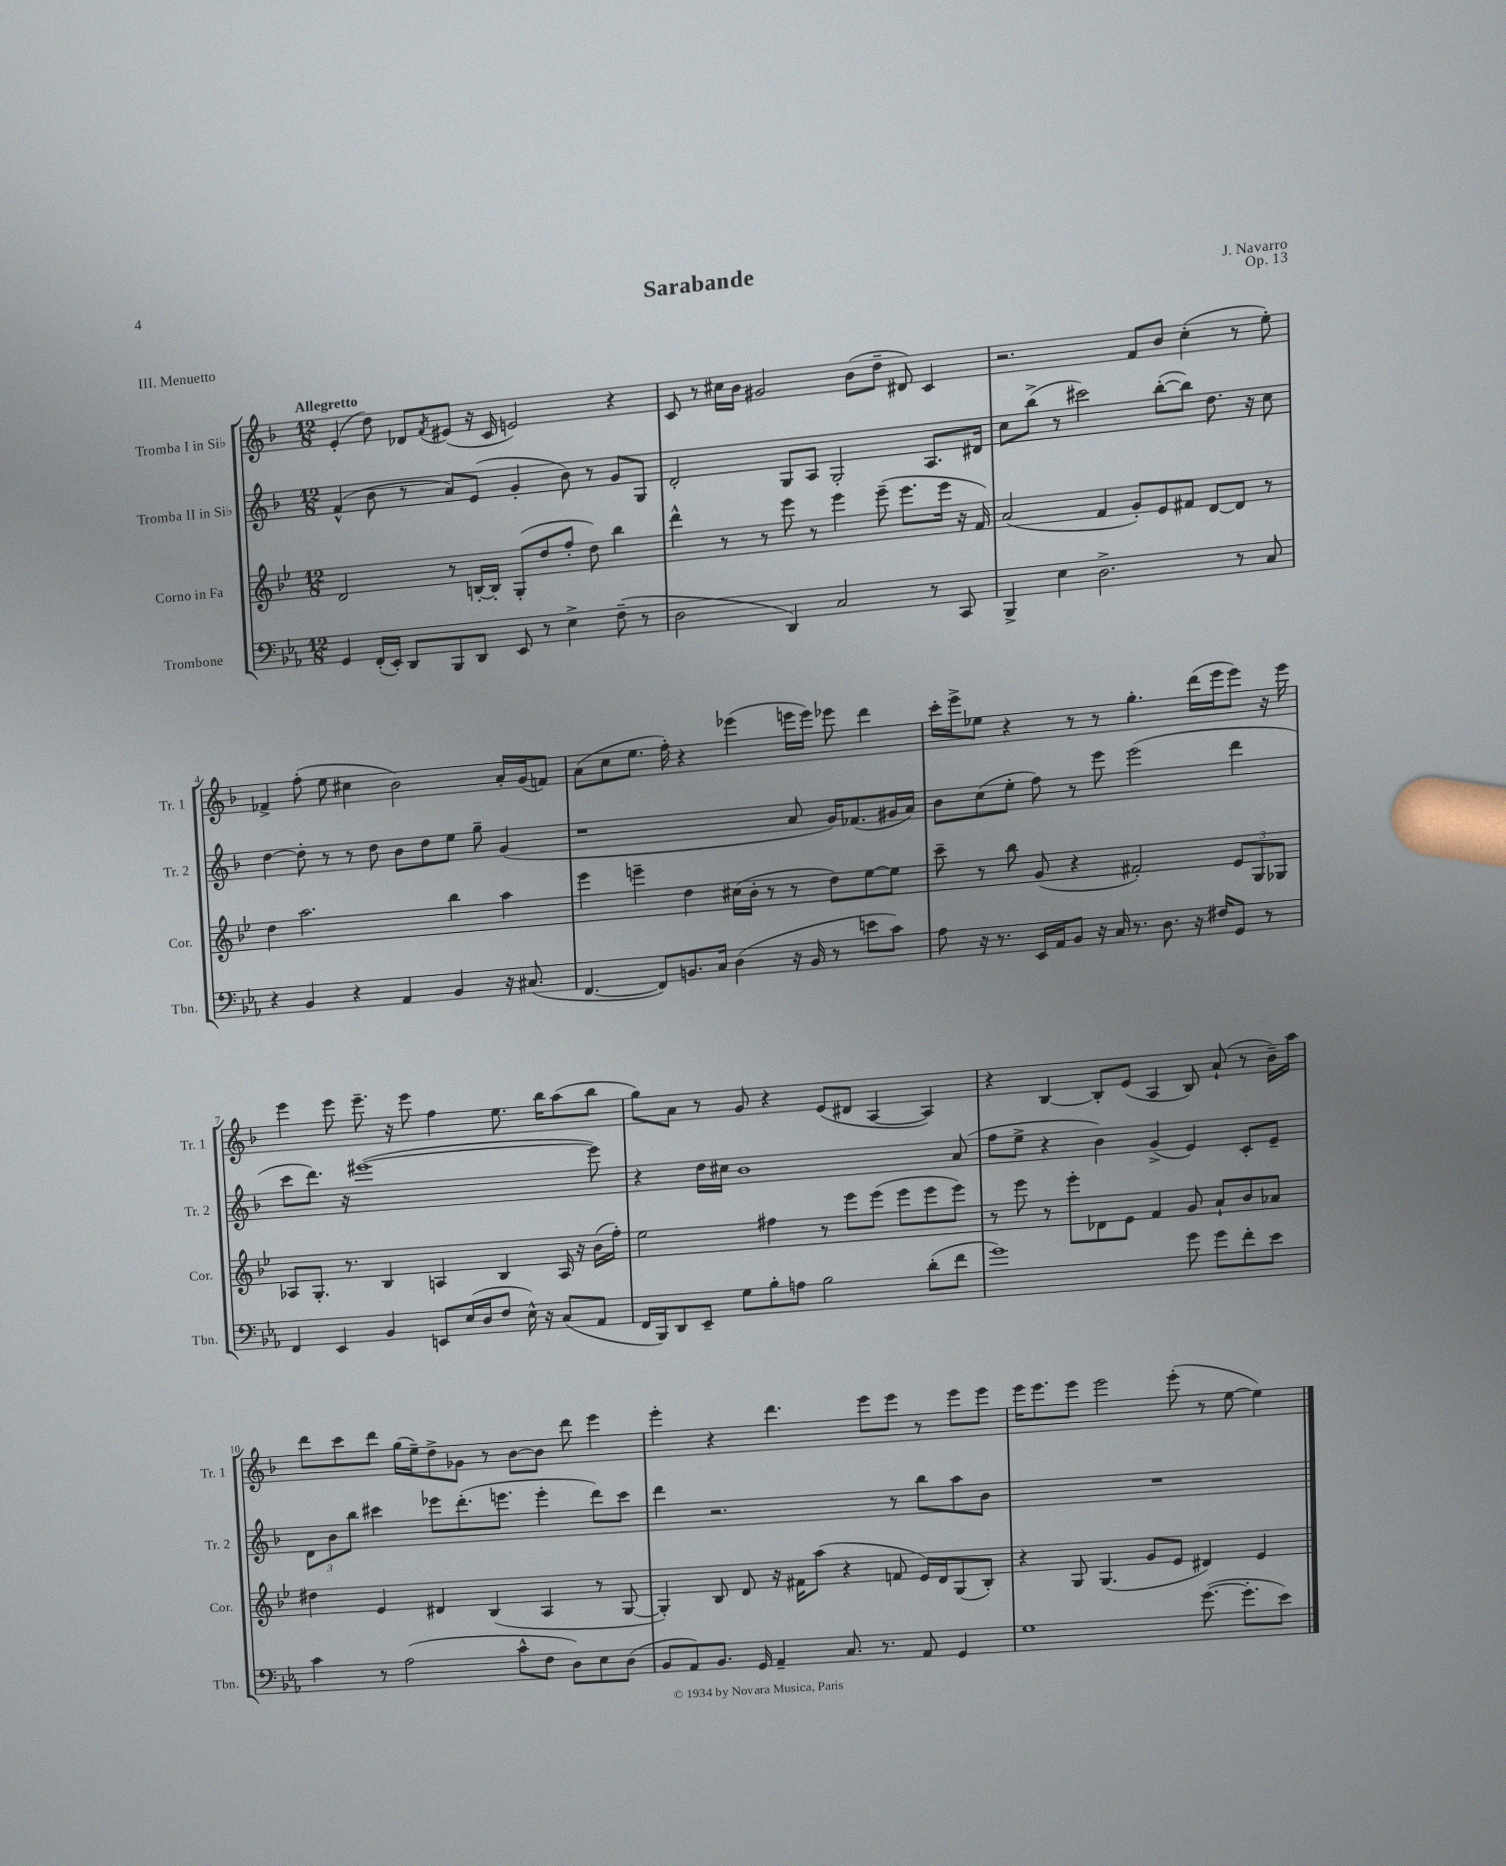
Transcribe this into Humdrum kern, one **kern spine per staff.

**kern	**kern	**kern	**kern
*staff4	*staff3	*staff2	*staff1
*clefF4	*clefG2	*clefG2	*clefG2
*k[b-e-a-]	*k[b-e-]	*k[b-]	*k[b-]
*M12/8	*M12/8	*M12/8	*M12/8
4GG	2d	(4f^^	(4e'
(16FF'	.	8b-	8dd)
16EE-')	.	.	.
8DD	.	8r	8d-
.	.	.	8qf
8BBB-	8r	8a)	(8e#
8DD	[16B'	(8e	16r
.	16B']	.	16c
8EE-	(8G'	4g'	2e)
8r	8dd	.	.
4E-^	8ff'	8b-)	.
.	8dd)	8r	.
(8F~	4bb-	8g	4r
8r	.	8G	.
=	=	=	=
2D	4ddd^^	2d'	8c
.	.	.	8r
.	8r	.	16cc#
.	.	.	16b-
.	8r	.	2g#
4DD)	8eee-	8G	.
.	8r	8A	.
2C	4eee-	2G'	.
.	.	.	(8b-
.	(8eee-~	.	8dd~
.	8.eee-	.	8d#)
8r	.	8.A	4c
.	16eee-	.	.
8CC	16r	.	.
.	16f)	16d#	.
=	=	=	=
4BBB-^	(2a	8cc	2.r
.	.	(8bb-^	.
4E-	.	8r	.
.	.	2ccc#)	.
2.D^	4f	.	.
.	8g')	.	8f
.	8e-	([8bb-'	8b-
.	8f#	8bb-])	(4cc'
.	[8d	8.dd	.
8r	8d]	.	8r
.	.	16r	.
8C	8r	8cc	8ee')
=	=	=	=
4r	4dd	[4dd	4f-^
4BB-	2.aa	8dd']	(8ff'
.	.	8r	8ee
4r	.	8r	4cc#
.	.	8dd	.
4AA-	.	8b-	2b-)
.	.	8dd	.
4BB-	4bb-	8ee	.
.	.	8gg~	.
16r	4aa	(4g	16a'
(8.C#	.	.	(16g
.	.	.	8f)
=	=	=	=
[4.FF	4eee-	1r	(8a
.	.	.	8cc
.	4eee~	.	8.ee
8FF])	.	.	.
.	.	.	16ff')
8.BB	4dd	.	4r
16C	.	.	.
(4D	(16cc#	.	(4eee-
.	16b-'	.	.
.	8r	.	.
16r	8r	8a	16eee
16BB	.	.	16eee)
8r	8dd)	16g)	8eee-
.	.	(8.f-	.
8e	[8ee-	.	4ddd
8c)	8ee-]	16g#	.
.	.	16a)	.
=	=	=	=
8A-	8ccc~	8b-	16ccc'
.	.	.	16eee^
16r	8r	(8cc	8ee-
8.r	.	.	.
.	8bb-	8ee'	4r
16EE-	(8g	8ff)	.
16AA-	.	.	.
8BB-	4r	8r	8r
16r	.	8eee	8r
16C	.	.	.
8.r	2f#')	(2eee	4.gg'
8.D	.	.	.
16r	.	.	(16ddd
16F#	.	.	16eee
8GG	12e-	4ddd	8eee)
.	12G	.	.
8r	.	.	16r
.	12G-	.	.
.	.	.	16eee
=	=	=	=
4FF	8A-	8ccc	4eee
.	8.G'	8.ddd)	.
4EE-	.	.	8eee
.	8.r	16r	.
.	.	([1eee#	8.eee~
4BB-	4B-	.	.
.	.	.	16r
.	.	.	8eee
8EE	4A	.	4ff
(16E-	.	.	.
16D	.	.	.
8F	4B-	.	8.ee
16E-^^)	.	.	.
16r	.	.	16bb-
(8C	16A	.	(8aa
.	16r	.	.
8AA-	(16b-	8eee#])	8bb-
.	16ff')	.	.
=	=	=	=
16FF	2ee-	4r	8gg)
16BBB-)	.	.	.
8DD	.	.	8a
8EE-~	.	16dd	8r
.	.	16cc#	.
8G	.	1b-	8g
8B-'	4ff#	.	4r
8A	.	.	.
2B-	8r	.	(8e
.	8eee-	.	8d#
.	(8eee-	.	[4A
.	8eee-	.	.
(8d'	8eee-	.	4A])
8f	8eee-)	(8a	.
=	=	=	=
1g)	8r	8ff	4r
.	8eee-	8ee^	.
.	8r	4r	[4B-
.	8eee-'	.	.
.	8d-	4b-)	8B-']
.	8e-	.	(8e
.	4f	(4g^	4A
8g	8g	4e)	8B-)
8g	8a`	.	(8a`
8f'	8b-	8c'	8r
8e-	8a-	8e~	16b-~)
.	.	.	16aa
=	=	=	=
4c	4dd#	12d	8ddd
.	.	12b-	.
.	.	.	8ccc
.	.	12bb-	.
8r	4e-	4ccc#	8ddd
(2A-	.	.	(16gg
.	.	.	16ee~)
.	4d#	8eee-	8dd^
.	.	(8.ddd'	8g-
.	(4B-	.	8r
.	.	8.eee	.
8c^^	.	.	[8b-
8F	4A	4eee'	8b-]
8D)	.	.	8ddd
8E-	8r	8ddd)	4eee
(8D	[8G	8ccc#	.
=	=	=	=
8BB-	4G'])	4ddd	4eee'
8AA-)	.	.	.
8.BB-	8B-	2.r	4r
.	8d	.	.
16GG	.	.	.
4AA-~	16r	.	4.ddd
.	16f#	.	.
.	(8aa	.	.
8.C	4r	.	.
.	.	.	8eee
8.r	.	.	.
.	8f	8r	8eee
8AA-	16e-)	8bb-	8r
.	16d	.	.
4GG	(8G	8aa	8eee
.	8B-')	8b-	8eee
=	=	=	=
1G	4r	1.r	16eee
.	.	.	8.eee
.	8G	.	8eee
.	(4.G	.	2eee
.	8g	.	.
.	8e-	.	(8eee'
([8.g	4d#)	.	8r
.	.	.	[8ee
8.g']	.	.	.
.	4e-	.	4ee])
8e-)	.	.	.
==	==	==	==
*-	*-	*-	*-
